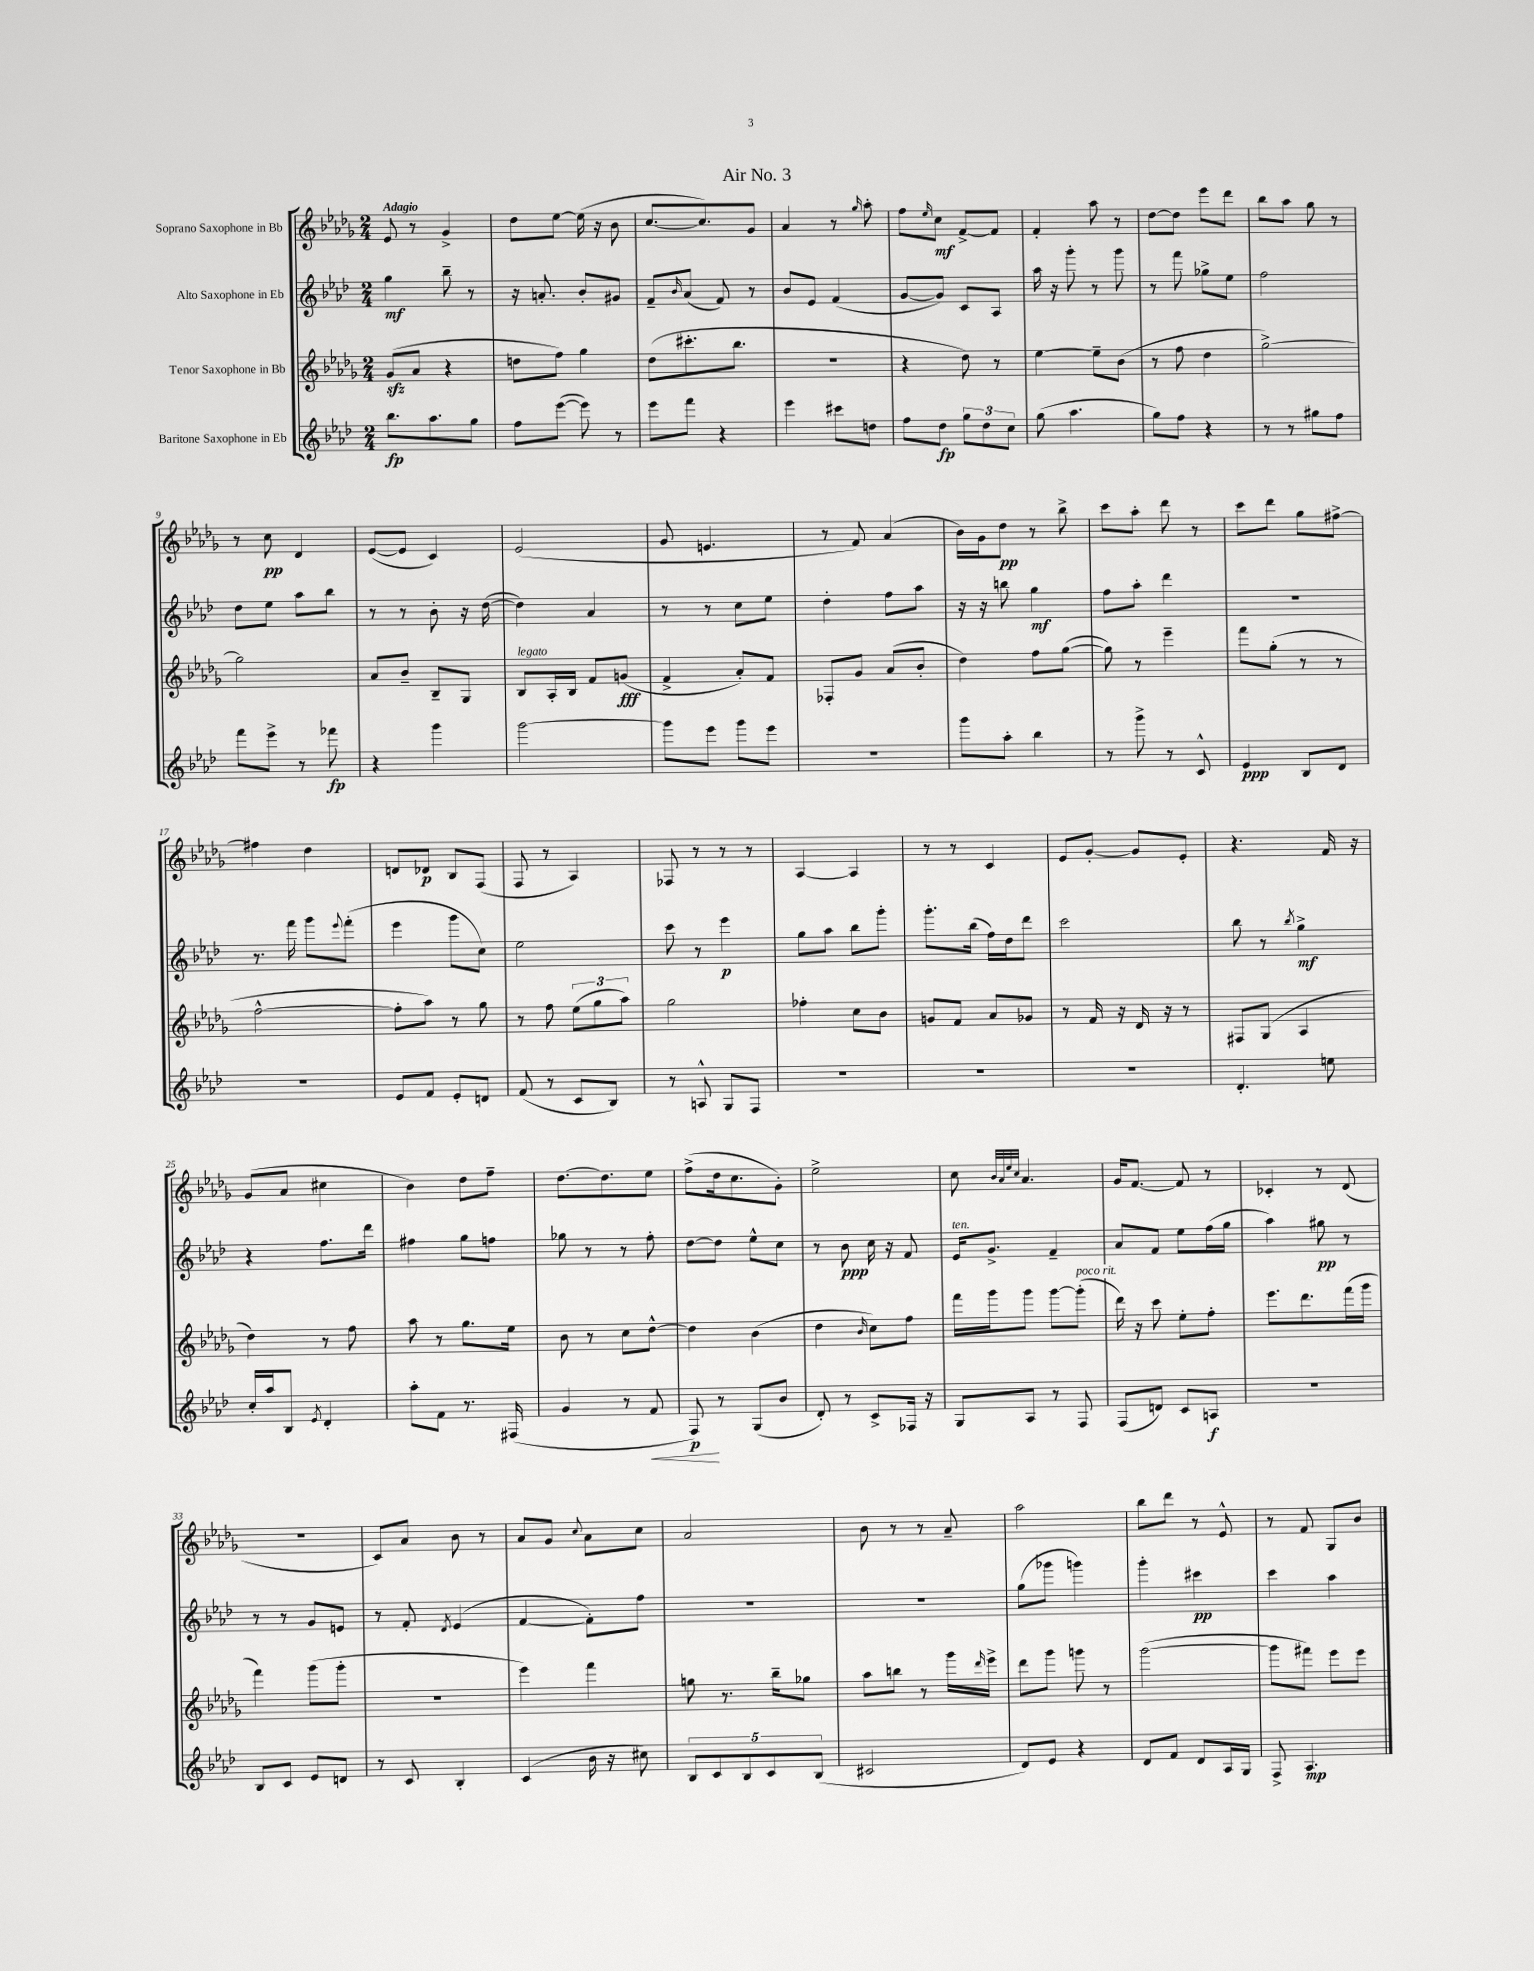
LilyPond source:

\header { title = "Air No. 3" }
<<
\new StaffGroup <<
\new Staff = "s0" \with { instrumentName = "Soprano Saxophone in Bb" } {
    \clef treble \key des \major \numericTimeSignature \time 2/4 \tempo "Adagio"
    ees'8 r8 ges'4-> |
    des''8 ees''8~ ees''16( r16 bes'8 |
    c''8.~ c''8.) ges'8 |
    aes'4 r8 \grace { ges''16 } aes''8-. |
    f''8 \grace { ees''16 } c''8\mf f'8~-> f'8 |
    f'4-. aes''8 r8 |
    des''8~ des''8 ees'''8 des'''8 |
    bes''8 aes''8 ges''8 r8 |
    r8 c''8\pp des'4 |
    ees'8~( ees'8 c'4) |
    ees'2( |
    ges'8 e'4. |
    r8 f'8) aes'4( |
    bes'16) ges'16 des''8\pp r8 bes''8-> |
    c'''8 aes''8-. des'''8 r8 |
    c'''8 des'''8 ges''8 fis''8~-> |
    fis''4 des''4 |
    d'8 des'8\p bes8 f8( |
    f8 r8 aes4) |
    fes8 r8 r8 r8 |
    aes4~ aes4 |
    r8 r8 c'4 |
    ees'8 ges'8~-. ges'8 ees'8-. |
    r4. f'16 r16 |
    ges'8( aes'8 cis''4 |
    bes'4) des''8 f''8-- |
    des''8.~ des''8. ees''8 |
    f''8->( des''16 c''8. ges'8-.) |
    ees''2-> |
    c''8 \grace { bes'32 aes'32 ees''32 c''32 } aes'4. |
    ges'16 f'8.~ f'8 r8 |
    ces'4-. r8 des'8( |
    R2 |
    c'8) aes'8 bes'8 r8 |
    aes'8 ges'8 \appoggiatura { c''8 } aes'8 c''8 |
    aes'2 |
    bes'8 r8 r8 aes'8-- |
    aes''2 |
    bes''8 des'''8 r8 ees'8-^ |
    r8 f'8 ges8 bes'8 \bar "|." |
}
\new Staff = "s1" \with { instrumentName = "Alto Saxophone in Eb" } {
    \clef treble \key aes \major \numericTimeSignature \time 2/4
    g''4\mf bes''8-- r8 |
    r16 a'8.-. bes'8-. gis'8 |
    f'8-- \grace { bes'16 } aes'8( f'8) r8 |
    bes'8 ees'8 f'4( |
    g'8~ g'8) c'8 aes8 |
    aes''16 r16 g'''8-. r8 g'''8 |
    r8 f'''8 ges''8-> ees''8 |
    f''2 |
    des''8 ees''8 aes''8 bes''8 |
    r8 r8 bes'8-. r16 des''16~( |
    des''4) aes'4 |
    r8 r8 c''8 ees''8 |
    des''4-. f''8 aes''8 |
    r16 r16 b''8 g''4\mf |
    f''8 aes''8-. des'''4 |
    r2 |
    r8. f'''16 g'''8 \appoggiatura { ees'''8 } f'''8-.( |
    ees'''4 g'''8 c''8) |
    ees''2 |
    c'''8 r8 ees'''4\p |
    g''8 aes''8 bes''8 g'''8-. |
    g'''8.-. bes''16( f''16) des''16 des'''8 |
    c'''2 |
    bes''8 r8 \acciaccatura { bes''8 } g''4->\mf |
    r4 f''8. des'''16 |
    fis''4 g''8 f''8 |
    ges''8 r8 r8 f''8-. |
    des''8~ des''8 ees''8-^ c''8 |
    r8 bes'8\ppp c''16 r16 f'8 |
    ees'16^\markup { \italic "ten." } g'8.-> f'4-- |
    aes'8 f'8 ees''8 f''16( g''16 |
    aes''4) gis''8\pp r8 |
    r8 r8 g'8 e'8 |
    r8 f'8-. \acciaccatura { des'8 } ees'4( |
    f'4~ f'8-.) f''8 |
    r2 |
    R2 |
    g''8( ges'''8 g'''4) |
    g'''4-. cis'''4\pp |
    c'''4 aes''4 \bar "|." |
}
\new Staff = "s2" \with { instrumentName = "Tenor Saxophone in Bb" } {
    \clef treble \key des \major \numericTimeSignature \time 2/4
    ges'8\sfz( aes'8 r4 |
    d''8 f''8) ges''4 |
    des''8( cis'''8.-. bes''8. |
    R2 |
    r4 des''8) r8 |
    ees''4~ ees''8-- bes'8( |
    r8 f''8 des''4 |
    ges''2~->) |
    ges''2 |
    aes'8 bes'8-- bes8-- ges8 |
    bes8^\markup { \italic "legato" } aes16-. bes16 f'8 g'8\fff( |
    f'4-> aes'8-.) f'8 |
    fes8-. ges'8 aes'8( bes'8-. |
    des''4) f''8 ges''8~( |
    ges''8) r8 ees'''4-- |
    f'''8 ges''8-.( r8 r8 |
    f''2~-^ |
    f''8-. aes''8) r8 ges''8 |
    r8 f''8 \tuplet 3/2 { ees''8( ges''8 aes''8) } |
    ges''2 |
    fes''4-. c''8 bes'8 |
    g'8 f'8 aes'8 ges'8 |
    r8 f'16 r16 des'16 r16 r8 |
    fis8 ges8( aes4 |
    des''4) r8 f''8 |
    aes''8 r8 ges''8. ees''16 |
    bes'8 r8 c''8 des''8~-^ |
    des''4 bes'4( |
    des''4 \grace { bes'16 } c''8) f''8 |
    f'''16 ges'''16 ges'''8 ges'''8~ ges'''8-.^\markup { \italic "poco rit." }( |
    des'''16) r16 c'''8 ees''8-. f''8-. |
    ees'''8. des'''8. f'''16( ges'''16 |
    f'''4) ges'''8( ges'''8-. |
    R2 |
    ees'''4) f'''4 |
    g''8 r8. bes''16-- ges''8 |
    aes''8 b''8 r8 ges'''16 \grace { des'''16 } ees'''16-> |
    des'''8 ges'''8 g'''8 r8 |
    ges'''2~( |
    ges'''8 fis'''8) ees'''8 ees'''8 \bar "|." |
}
\new Staff = "s3" \with { instrumentName = "Baritone Saxophone in Eb" } {
    \clef treble \key aes \major \numericTimeSignature \time 2/4
    bes''8.\fp aes''8. g''8 |
    f''8 ees'''8~( ees'''8) r8 |
    ees'''8 f'''8 r4 |
    ees'''4 cis'''8 d''8 |
    f''8 des''8\fp \tuplet 3/2 { g''8 des''8 c''8 } |
    g''8( aes''4. |
    g''8) f''8 r4 |
    r8 r8 gis''8 f''8 |
    f'''8 ees'''8-> r8 fes'''8\fp |
    r4 g'''4 |
    g'''2~ |
    g'''8 ees'''8 g'''8 ees'''8 |
    R2 |
    g'''8 aes''8-. bes''4 |
    r8 g'''8-> r8 c'8-^ |
    ees'4\ppp bes8 des'8 |
    R2 |
    ees'8 f'8 ees'8-. d'8 |
    f'8( r8 c'8 bes8) |
    r8 a8-^ g8 f8 |
    R2 |
    R2 |
    R2 |
    des'4.-. e''8 |
    c''16-. aes''16 bes8 \acciaccatura { ees'8 } des'4-. |
    aes''8-. f'8 r8. fis16( |
    g'4 r8 f'8\< |
    f8\p\!) r8 g8( bes'8 |
    des'8-.) r8 c'8-> fes16 r16 |
    g8 aes8 r8 f8 |
    f8( d'8) c'8 a8\f |
    R2 |
    bes8 c'8 ees'8 d'8 |
    r8 c'8 bes4-. |
    c'4( bes'16 r16 cis''8) |
    \tuplet 5/4 { bes8 c'8 bes8 c'8 bes8( } |
    cis'2 |
    des'8) ees'8 r4 |
    des'8 f'8 des'8 aes16 g16 |
    f8-> aes4.\mp \bar "|." |
}
>>
>>
